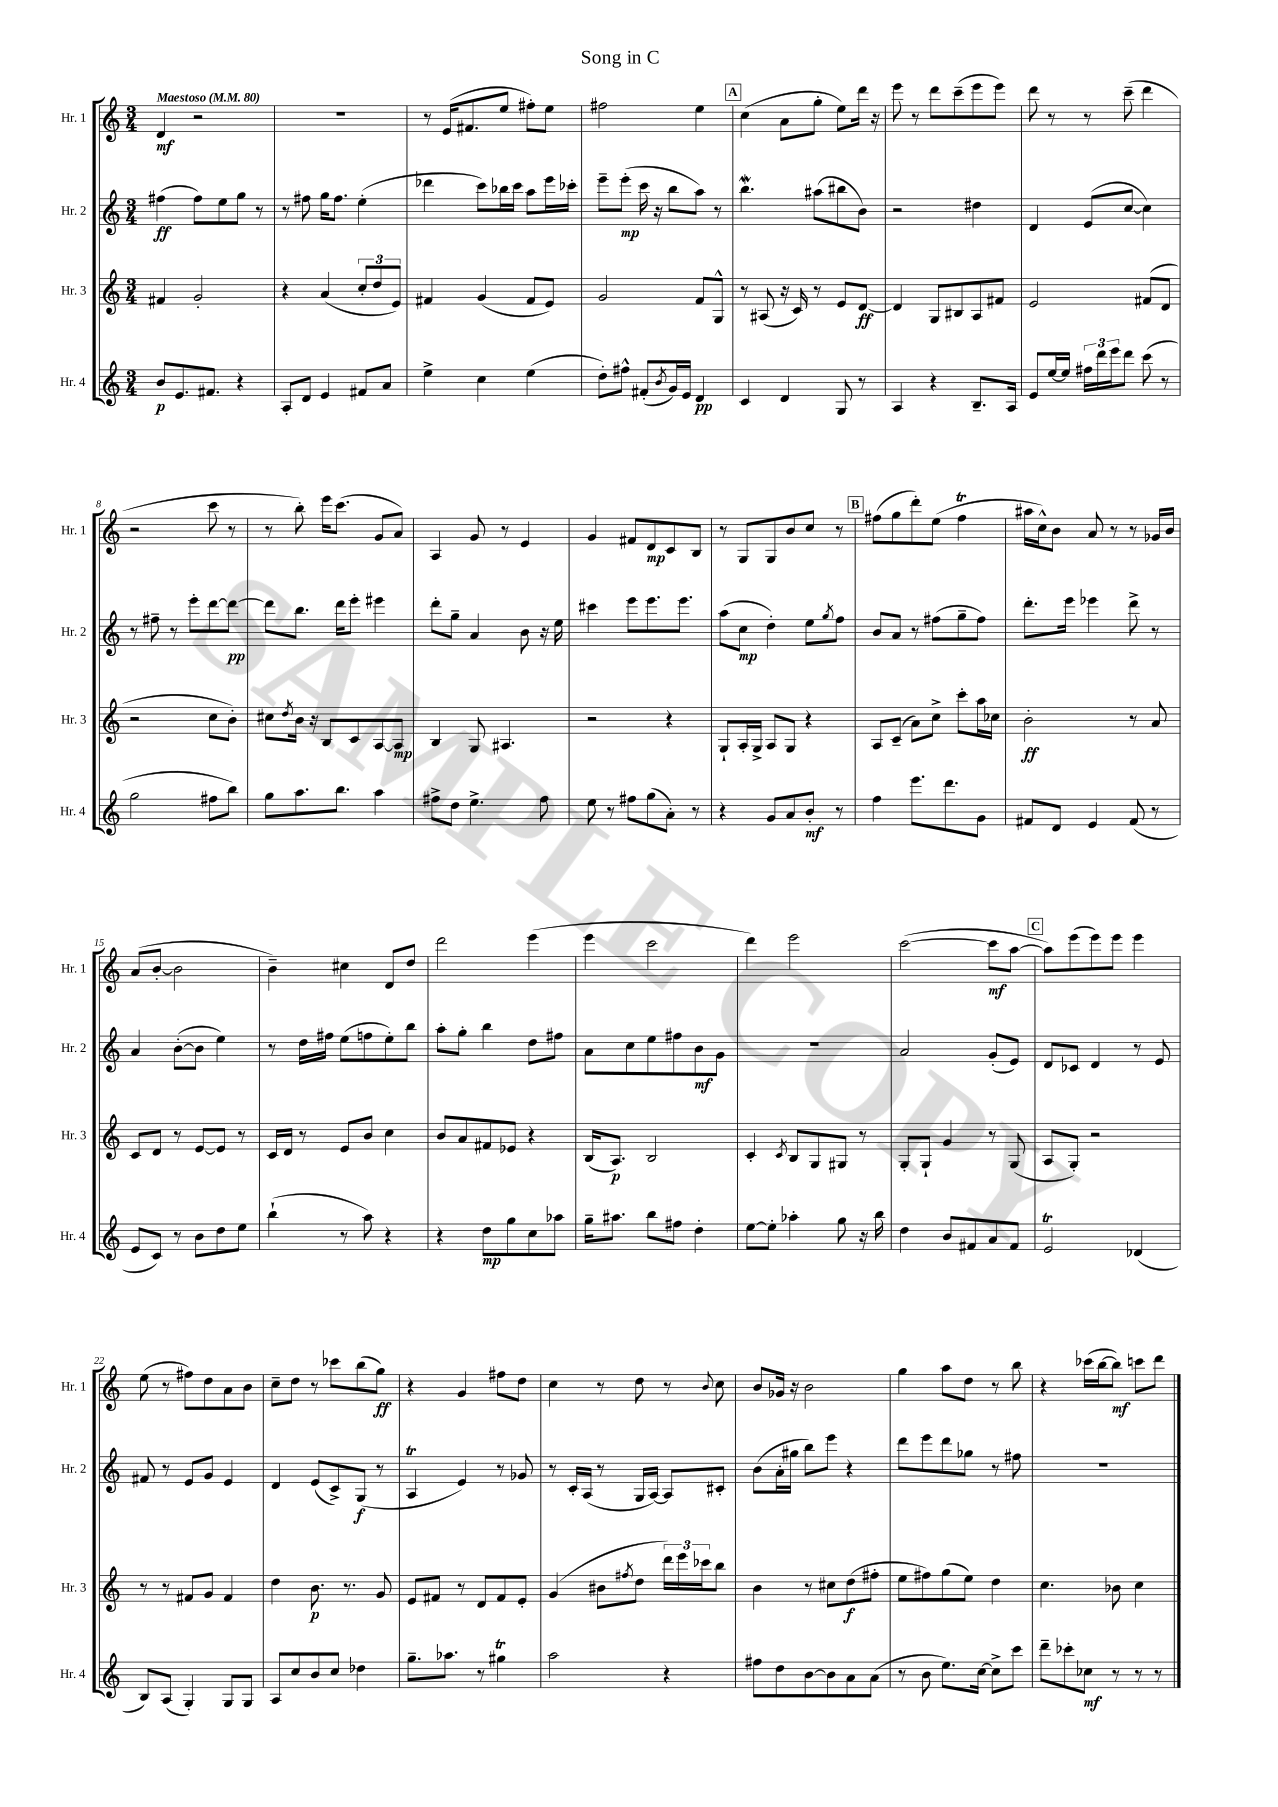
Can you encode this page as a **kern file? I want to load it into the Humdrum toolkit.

**kern	**kern	**kern	**kern
*staff4	*staff3	*staff2	*staff1
*clefG2	*clefG2	*clefG2	*clefG2
*k[]	*k[]	*k[]	*k[]
*M3/4	*M3/4	*M3/4	*M3/4
*MM80	*MM80	*MM80	*MM80
8b	4f#	(4ff#	4d
8.e	.	.	.
.	2g'	8ff#)	2r
8.f#	.	.	.
.	.	8ee	.
4r	.	8gg	.
.	.	8r	.
=	=	=	=
8A'	4r	8r	2.r
8d	.	8ff#	.
4e	(4a	16gg	.
.	.	8.ff#	.
8f#	12cc'	(4ee'	.
.	12dd	.	.
8a	.	.	.
.	12e)	.	.
=	=	=	=
4ee^	4f#	4ddd-	8r
.	.	.	(16e
.	.	.	8.f#
4cc	(4g	8ccc)	.
.	.	16bb-	8ee
.	.	16ccc	.
(4ee	8f#	8aa	8ff#')
.	8e)	16eee	8ee
.	.	16ccc-'	.
=	=	=	=
8dd')	2g	8eee~	2ff#
8ff#^^	.	(8eee'	.
(8f#'	.	16ccc	.
.	.	16r	.
8qb	.	.	.
16g)	.	8bb	.
16e	.	.	.
4d	8f	8aa)	4ee
.	8G^^	8r	.
=	=	=	=
4c	8r	4.bb	(4cc
.	(8A#	.	.
4d	16r	.	8a
.	16c)	.	.
.	8r	(8aa#	8gg'
8G	8e	8bb#	8ee)
8r	[8d	8b)	16ddd
.	.	.	16r
=	=	=	=
4A	4d]	2r	8eee
.	.	.	8r
4r	8G	.	8ddd
.	8B#	.	(8ccc~
8.B~	8A	4dd#	8eee
.	8f#	.	8eee)
16A	.	.	.
=	=	=	=
8e	2e	4d	8ddd
[16ee	.	.	8r
16ee]	.	.	.
24ff#	.	(8e	8r
24ddd	.	.	.
24eee	.	.	.
8ddd	.	[8cc	(8ccc~
(8ccc	(8f#	4cc])	4ddd
8r	8d	.	.
=	=	=	=
2gg	2r	8r	2r
.	.	8ff#~	.
.	.	8r	.
.	.	8eee'	.
8ff#	8cc	[8ddd	8ccc
8bb)	8b')	8ddd_	8r
=	=	=	=
8gg	8cc#	8ddd]	8r
.	8qdd	.	.
8.aa	16b	8.bb	8bb')
.	16r	.	.
.	8B	.	16eee
8.bb	.	16ddd	(8.ccc
.	8c	8eee'	.
4aa	[8A	4eee#	8g
.	8A]	.	8a)
=	=	=	=
8ff#^	4B	8ddd'	4A
8dd	.	8gg~	.
4.ee^	8G	4a	8g
.	4.A#	.	8r
.	.	8b	4e
8ff#	.	16r	.
.	.	16ee	.
=	=	=	=
8ee	2r	4ccc#	4g
8r	.	.	.
8ff#	.	8eee	8f#
(8gg	.	8.eee	8d
8a')	4r	.	8c
.	.	8.eee	.
8r	.	.	8B
=	=	=	=
4r	8G`	(8aa	8r
.	16A'	8cc	8G
.	16G^	.	.
8g	8A	4dd')	8G
8a	8G	.	8b
8b'	4r	8ee	8cc
.	.	8qgg	.
8r	.	8ff	8r
=	=	=	=
4ff	8A	8b	(8ff#
.	(8c~	8a	8gg
8.eee	8a)	8r	8ddd')
.	8cc^	(8ff#	(8ee
8.ddd	.	.	.
.	8ccc'	8gg~	4ff#
8g	16aa	8ff#)	.
.	16cc-	.	.
=	=	=	=
8f#	2b'	8.ddd'	16aa#
.	.	.	16cc^^)
8d	.	.	8b
.	.	16eee	.
4e	.	4eee-	8a
.	.	.	8r
(8f#	8r	8ddd^	8r
8r	8a	8r	16g-
.	.	.	16b
=	=	=	=
8e	8c	4a	(8a
8c)	8d	.	[8b'
8r	8r	([8b'	2b]
8b	[8e	8b]	.
8dd	8e]	4ee)	.
8ee	8r	.	.
=	=	=	=
(4bb`	16c	8r	4b~)
.	16d	.	.
.	8r	16dd	.
.	.	16ff#	.
8r	8e	(8ee	4cc#
8aa)	8b	8ff	.
4r	4cc	8ee')	8d
.	.	8bb	8dd
=	=	=	=
4r	8b	8aa'	2ddd
.	8a	8gg'	.
8dd	8f#	4bb	.
8gg	8e-	.	.
8cc	4r	8dd	(4eee
8aa-	.	8ff#	.
=	=	=	=
16gg~	(16B	8a	4eee
8.aa#	8.A)	.	.
.	.	8cc	.
8bb	2B	8ee	2ccc
8ff#	.	8ff#	.
4dd'	.	8b	.
.	.	8g	.
=	=	=	=
[8ee	4c'	2.r	4ddd)
8ee']	.	.	.
.	8qc	.	.
4aa-'	8B	.	2eee
.	8G	.	.
8gg	8G#	.	.
16r	8r	.	.
16bb	.	.	.
=	=	=	=
4dd	8G'	2a	([2ccc
.	8G`	.	.
8b	4g	.	.
8f#	.	.	.
8a	8r	(8g'	8ccc]
8f#	(8G	8e)	[8aa
=	=	=	=
2e	8A	8d	8aa])
.	8G')	8c-	(8eee
.	2r	4d	8eee)
.	.	.	8eee
(4d-	.	8r	4eee
.	.	8e	.
=	=	=	=
8B)	8r	8f#	(8ee
(8A	8r	8r	8r
4G')	8f#	8e	8ff#)
.	8g	8g	8dd
8G	4f#	4e	8a
8G	.	.	8b
=	=	=	=
8A	4dd	4d	8cc~
8cc	.	.	8dd
8b	8.b	(8e	8r
8cc	.	8c^)	8ccc-
.	8.r	.	.
4dd-	.	(8G	(8bb
.	8g	8r	8gg)
=	=	=	=
8.gg~	8e	4A	4r
.	8f#	.	.
8.aa-	.	.	.
.	8r	4e)	4g
8r	8d	.	.
4gg#	8f#	8r	8ff#
.	8e'	8g-	8dd
=	=	=	=
2aa	(4g	8r	4cc
.	.	16c'	.
.	.	(16A	.
.	8b#	8r	8r
.	8qff#	.	.
.	8dd	16G	8dd
.	.	[16A)	.
4r	24ddd)	8A]	8r
.	24eee	.	.
.	24ccc-	.	.
.	.	.	8qqb
.	8bb	8c#'	8cc
=	=	=	=
8ff#	4b	(8b	8b
8dd	.	16a'	16g-
.	.	16gg#	16r
[8b	8r	8bb)	2b
8b]	8cc#	8eee	.
8a	(8dd	4r	.
(8a	8ff#'	.	.
=	=	=	=
8r	8ee	8ddd	4gg
8b	8ff#)	8eee	.
8.ee)	(8gg	8ddd	8aa
.	8ee)	8gg-	8dd
[16cc	.	.	.
8cc^]	4dd	8r	8r
8ccc	.	8ff#	8bb
=	=	=	=
8ddd~	4.cc	2.r	4r
8ccc-'	.	.	.
8cc-	.	.	(16ccc-
.	.	.	[16bb
8r	8b-	.	8bb])
8r	4cc	.	8ccc
8r	.	.	8ddd
==	==	==	==
*-	*-	*-	*-
